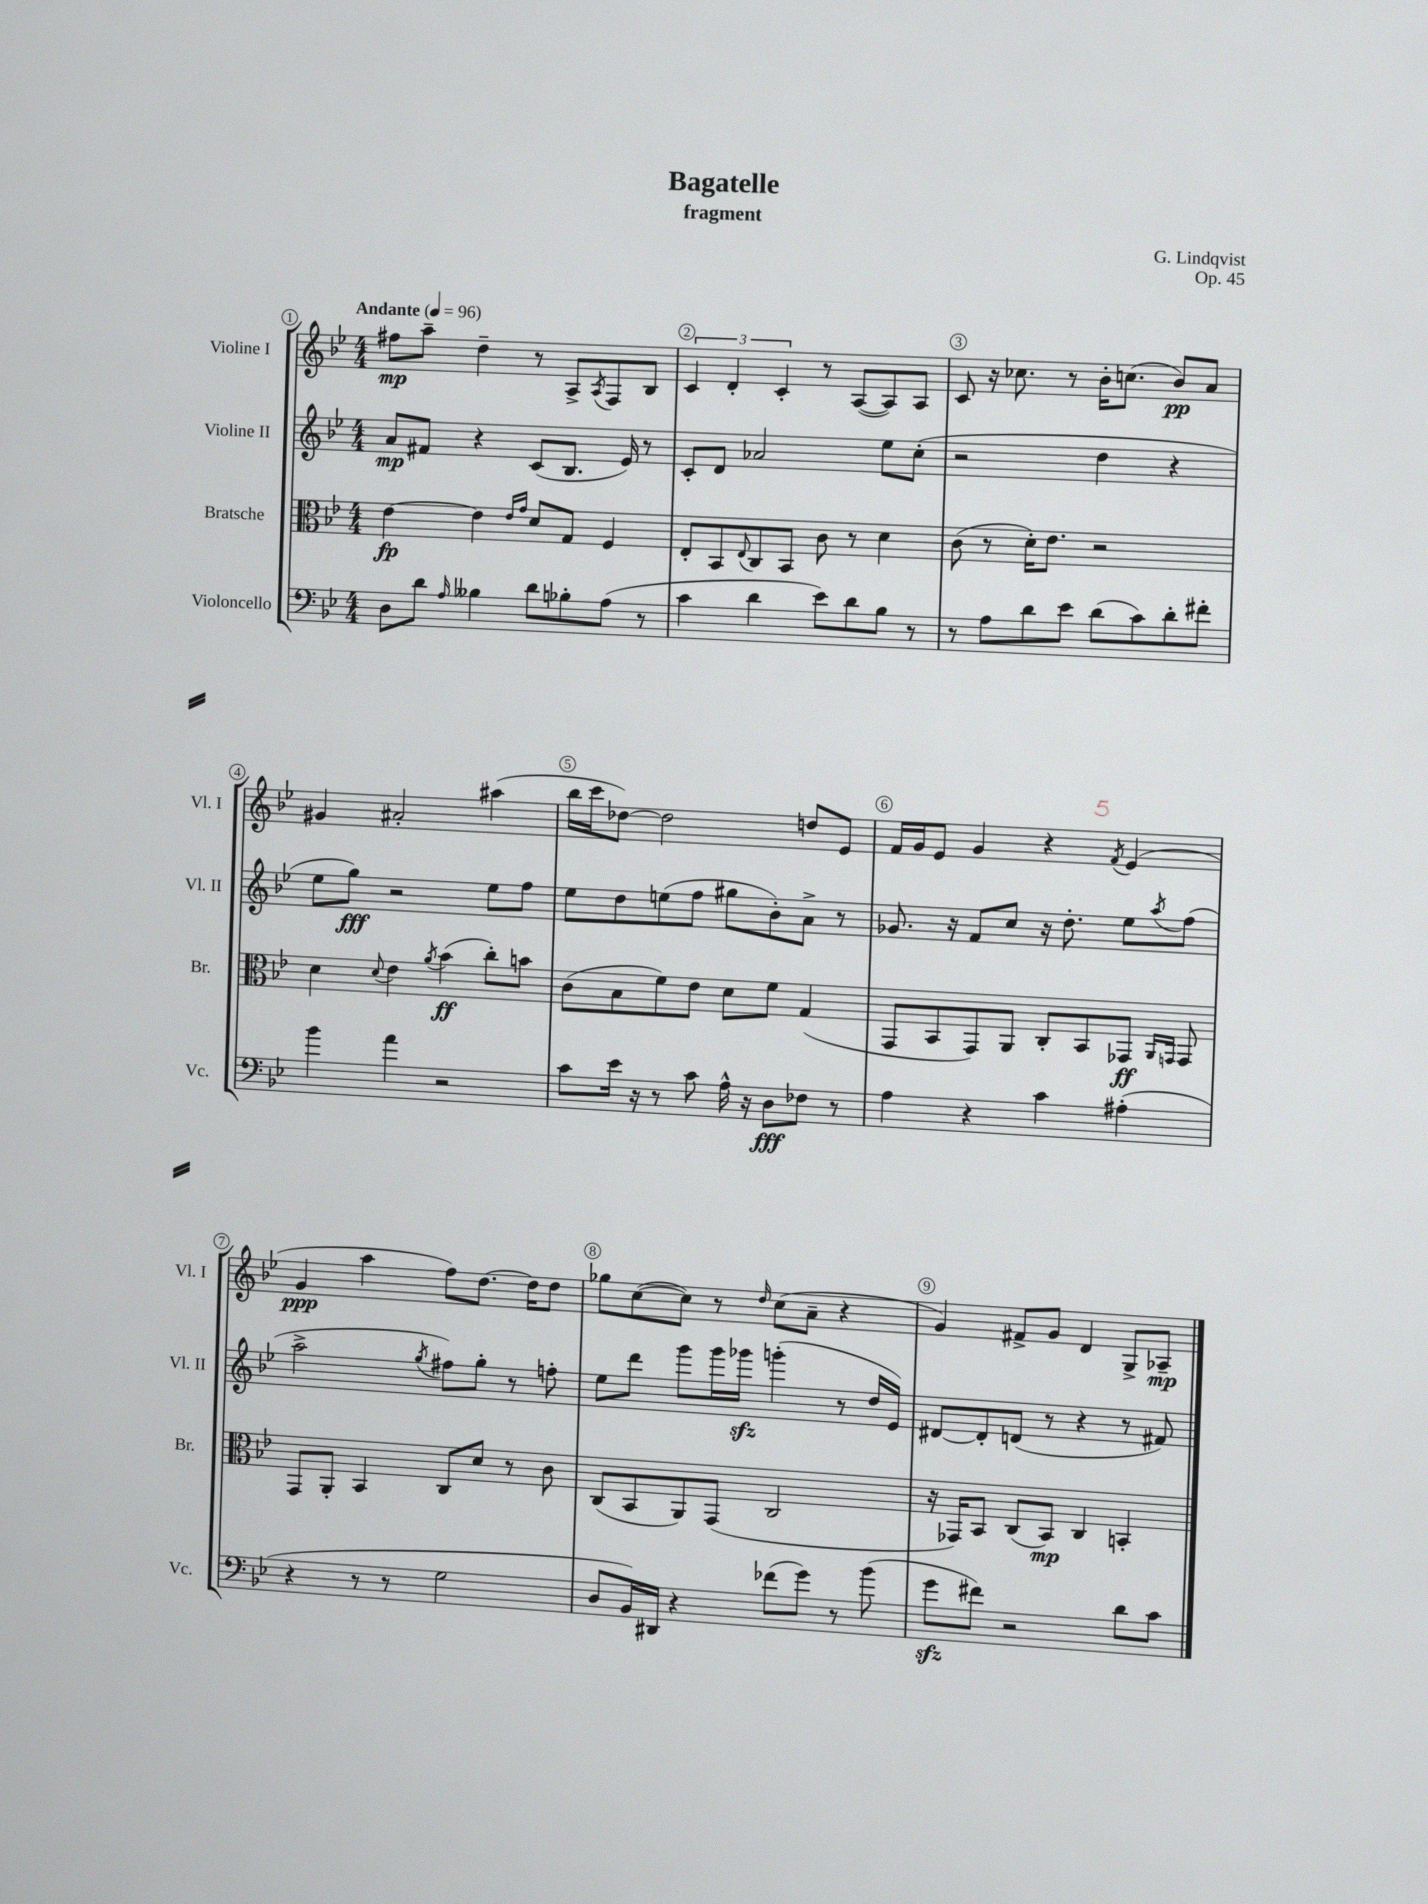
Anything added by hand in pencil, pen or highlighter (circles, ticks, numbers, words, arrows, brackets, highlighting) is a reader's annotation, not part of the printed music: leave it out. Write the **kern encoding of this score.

**kern	**kern	**kern	**kern
*staff4	*staff3	*staff2	*staff1
*clefF4	*clefC3	*clefG2	*clefG2
*k[b-e-]	*k[b-e-]	*k[b-e-]	*k[b-e-]
*M4/4	*M4/4	*M4/4	*M4/4
*MM96	*MM96	*MM96	*MM96
8D\L	[4e-\	8a/L	8ff#\L
8d\J	.	8f#/J	8aa~\J
16qqA/	.	.	.
4B--\	4e-\]	4r	4dd~\
.	16qqe-/LL	.	.
.	16qqg/JJ	.	.
8d\L	8d/L	(8c/L	8r
8B-'\	8G/J	8.B-/J	8A^/L
.	.	.	8qA/
(8A\J	4F/	.	8F/
.	.	16e-/)	.
8r	.	8r	8B-/J
=	=	=	=
4c\	8E-'/L	8c'/L	6c/
.	8BB-/	8d/J	.
.	.	.	6d'/
.	8qqE-/	.	.
4d\	8C/	2a-/	.
.	.	.	6c'/
.	8BB-/J	.	.
8e-\L)	8c\	.	8r
8d\	8r	.	([8A/L
8B-\J	4d\	8ee-\L	8A/])
8r	.	(8cc'\J	8A/J
=	=	=	=
8r	(8c\	2r	8c/
8A\L	8r	.	16r
.	.	.	8.cc-\
8d\	16d'\LK)	.	.
.	8.e-\J	.	.
8e-\J	.	.	8r
(8d\L	2r	4dd\	16b-'\LK
.	.	.	(8.cc\J
8c\)	.	.	.
8d'\	.	4r	8b-/L)
8f#'\J	.	.	8a/J
=	=	=	=
4b-\	4d\	8ee-\L	4g#/
.	.	8gg\J)	.
.	8qqd/	.	.
4a\	4e-\	2r	2a#'/
.	8qa/	.	.
2r	(4b-\	.	.
.	8cc'\L)	8ee-\L	(4aa#\
.	8b\J	8ff\J	.
=	=	=	=
8c\L	(8c\L	8ee-\L	16bb-\LL
.	.	.	16ccc\J
16e-\Jk	8B-\	8dd\	[8dd-\J)
16r	.	.	.
8r	8f\)	(8ee\	2dd-\]
8c\	8e-\J	8ff\J	.
16A^^\	8d\L	8gg#\L	.
16r	.	.	.
8D\L	8f\J	8b-'\)	.
8F-\J	(4G/	8a^\J	8dd/L
8r	.	8r	8e-/J
=	=	=	=
4A\	8GG/L	8.g-/	16f/LL
.	.	.	16g/J
.	8BB-/	.	8e-/J
.	.	16r	.
4r	8GG/)	8f/L	4g/
.	8AA/J	8cc/J	.
4c\	8C'/L	16r	4r
.	.	8.dd'\	.
.	8BB-/	.	.
.	.	.	8qf/
(4A#'\	8GG-/J	8ee-\L	(4e-/
.	16qqAA/LL	.	.
.	16qqGG/JJ	8qaa/	.
.	8GG/	(8ff\J	.
=	=	=	=
4r	8GG/L	2aa^\	4g/
.	8AA'/J	.	.
8r	4BB-/	.	4aa\
8r	.	.	.
.	.	8qgg/	.
2G\	8C/L	8ff#\L)	8ff\L)
.	8d/J	8gg'\J	[8.dd\J
.	8r	8r	.
.	.	.	16dd\]LK
.	8c\	8ff'\	8dd\J
=	=	=	=
8D/L	(8C/L	8ee-\L	8gg-\L
16BB-/L)	8BB-/	8ddd\J	([8cc\
16DD#/JJ	.	.	.
4r	8AA/)	8ggg\L	8cc\]J)
.	(8GG/J	16ggg\L	8r
.	.	16ggg-\JJ	.
.	.	.	16qqdd/
(8f-\L	2C/	(4ggg'\	(8cc\L
8g\J)	.	.	8a~\J
8r	.	8r	4r
(8b-\	.	16dd/LL	.
.	.	16e-/JJ)	.
=	=	=	=
8g\L	16r	[8d#/L	4g/)
.	16GG-/LK)	.	.
8f#\J)	8BB-/J	8d#'/]	.
2r	(8C/L	(8d/J	8f#^/L
.	8BB-/J)	8r	8g/J
.	4C/	4r	4d/
8d\L	4BB'/	8r	8G^/L
8c\J	.	8f#/)	8A-~/J
==	==	==	==
*-	*-	*-	*-
